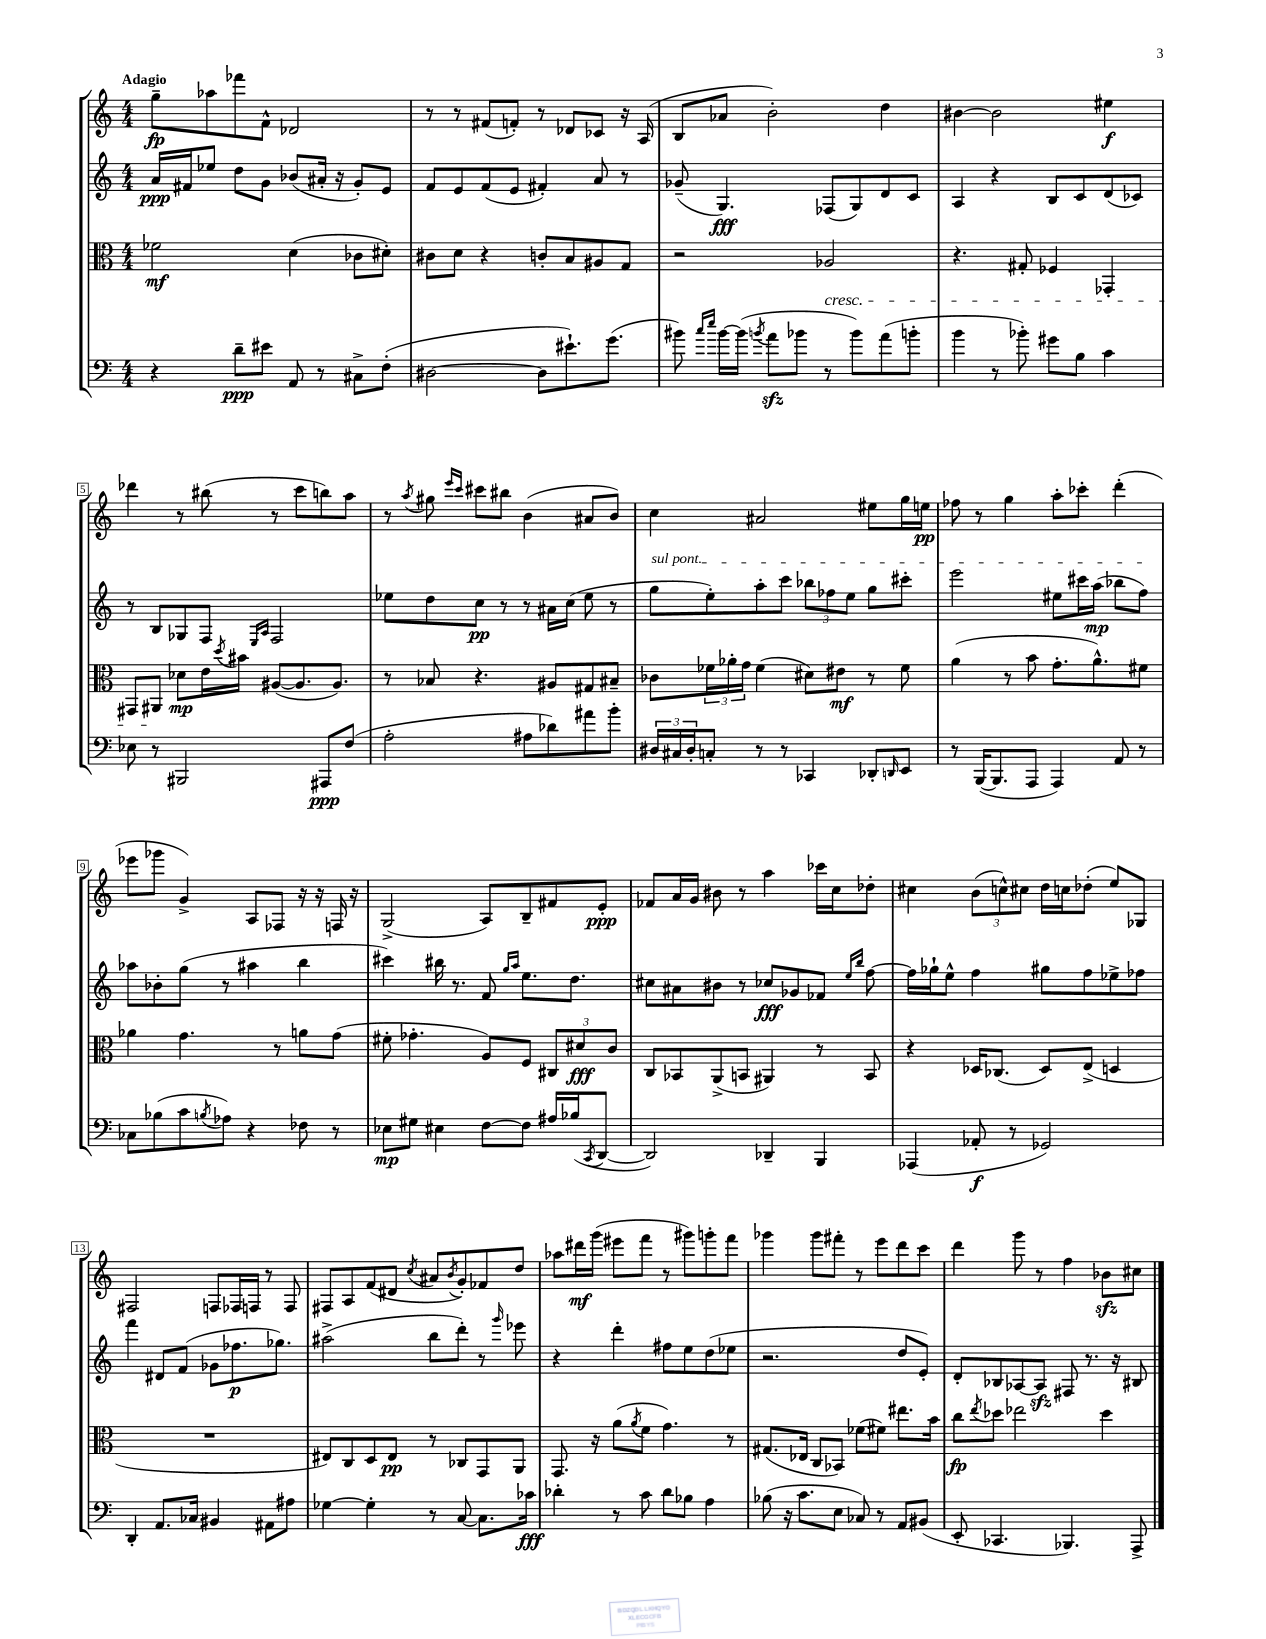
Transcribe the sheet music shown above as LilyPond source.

<<
\new StaffGroup <<
\new Staff = "s0" {
    \clef treble \key c \major \numericTimeSignature \time 4/4 \tempo "Adagio"
    g''8--\fp aes''8 fes'''8 f'8-^ des'2 |
    r8 r8 fis'8( f'8-.) r8 des'8 ces'8 r16 a16( |
    b8 aes'8 b'2-.) d''4 |
    bis'4~ bis'2 eis''4\f |
    des'''4 r8 bis''8( r8 c'''8 b''8) a''8 |
    r8 \acciaccatura { a''8 } gis''8 \grace { e'''16 c'''16 } cis'''8 bis''8 b'4( ais'8 b'8) |
    c''4 ais'2 eis''8 g''16 e''16\pp |
    fes''8 r8 g''4 a''8-. ces'''8-. d'''4-.( |
    ees'''8 ges'''8 g'4->) a8 fes8 r16 r16 f16 r16 |
    g2->( a8) b8-- fis'8 e'8-.\ppp |
    fes'8 a'16 g'16 bis'8 r8 a''4 ces'''16 c''16 des''8-. |
    cis''4 \tuplet 3/2 { b'8( c''8-^) cis''8 } d''16 c''16 des''8-.( e''8) ges8 |
    fis2 f8 fes16 f16 r8 f8 |
    fis8 a8 f'8( dis'8 \acciaccatura { c''8 } ais'8 \acciaccatura { b'8 } g'8-.) fes'8 d''8 |
    aes''8 dis'''16\mf g'''16( eis'''8 f'''8 r8 gis'''8) g'''8-. f'''8 |
    ges'''4 ges'''8 fis'''8-. r8 e'''8 d'''8 c'''8 |
    d'''4 g'''8 r8 f''4 bes'8\sfz cis''8 \bar "|." |
}
\new Staff = "s1" {
    \clef treble \key c \major \numericTimeSignature \time 4/4
    a'16\ppp fis'16 ees''8 d''8 g'8 bes'8( ais'16-. r16 g'8-.) e'8 |
    f'8 e'8 f'8( e'8 fis'4-.) a'8 r8 |
    ges'8--( g4.\fff) fes8( g8) d'8 c'8 |
    a4 r4 b8 c'8 d'8( ces'8) |
    r8 b8 ges8 f8 \grace { e16 a16 } f2 |
    ees''8 d''8 c''8\pp r8 r8 ais'16 c''16( ees''8 r8 |
    \once \override TextSpanner.bound-details.left.text = \markup { \italic "sul pont." } g''8\startTextSpan e''8-.) a''8-. c'''8 \tuplet 3/2 { bes''8 fes''8 e''8 } g''8 cis'''8-. |
    e'''2 eis''8 cis'''16 a''16\mp( bes''8 f''8\stopTextSpan) |
    aes''8 bes'8-. g''8( r8 ais''4 b''4 |
    cis'''4) bis''16 r8. f'8 \grace { g''16 a''16 } e''8. d''8. |
    cis''8 ais'8 bis'8 r8 ces''8\fff ges'8 fes'8 \grace { e''16 b''16 } f''8~ |
    f''16 ges''16-! e''8-^ f''4 gis''8 f''8 ees''8-> fes''8 |
    f'''4 dis'8 f'8( ges'8 fes''8.\p ges''8.) |
    ais''2->( b''8 d'''8-.) r8 \grace { g'''16 } ees'''8 |
    r4 d'''4-. fis''8 e''8 d''8( ees''8 |
    r2. d''8 e'8-.) |
    d'8-. bes8 aes8~ aes8\sfz fis8 r8. r16 bis8 \bar "|." |
}
\new Staff = "s2" {
    \clef alto \key c \major \numericTimeSignature \time 4/4
    fes'2\mf d'4( ces'8 dis'8-.) |
    cis'8 d'8 r4 c'8-. b8 ais8 g8 |
    r2 aes2\cresc |
    r4. gis8-. fes4 ges,4-. |
    gis,8 ais,8\! des'8\mp e'16 \acciaccatura { d''8 } bis'16 ais8~( ais8. ais8.) |
    r8 bes8 r4. ais8 gis8 bis8-- |
    ces'8 \tuplet 3/2 { fes'16 aes'16-. g'16 } fes'4( dis'8) eis'8\mf r8 fes'8 |
    a'4( r8 b'8 g'8.-. a'8.-^) fis'8 |
    aes'4 g'4. r8 a'8 g'8( |
    fis'8-. ges'4.-. a8) f8 \tuplet 3/2 { cis8 dis'8\fff c'8 } |
    c8 bes,8 a,8->( b,8 ais,4) r8 b,8 |
    r4 des16 ces8.( des8) e8->( d4 |
    R1 |
    eis8) c8 d8 eis8\pp r8 ces8 g,8 a,8 |
    g,8. r16 a'8( \acciaccatura { a'8 } f'8 g'4.) r8 |
    gis8.( ees16 c8 bes,8) fes'8( fis'8) eis''8. b'16 |
    c''8\fp \acciaccatura { e''8 } des''8 ees''2 des''4 \bar "|." |
}
\new Staff = "s3" {
    \clef bass \key c \major \numericTimeSignature \time 4/4
    r4 d'8--\ppp eis'8 a,8 r8 cis8-> f8-.( |
    dis2~ dis8 eis'8.-!) g'8.( |
    bis'8) \grace { c''16 e''16 } bis'16~ bis'16( \acciaccatura { b'8 } a'8\sfz bes'8 r8 bes'8) a'8( b'8-. |
    b'4 r8 bes'8-.) gis'8 b8 c'4 |
    ees8 r8 bis,,2 ais,,8\ppp f8( |
    a2-. ais8 des'8) ais'8 b'8-. |
    \tuplet 3/2 { dis16 cis16 dis16-. } c8-. r8 r8 ces,4 des,8-. \grace { d,16 } e,8 |
    r8 b,,16~( b,,8. a,,8 a,,4) a,8 r8 |
    ces8 bes8( c'8 \acciaccatura { b8 } aes8) r4 fes8 r8 |
    ees8\mp gis8 eis4 f8~ f8 ais16 bes16( \acciaccatura { c,8 } d,8~ |
    d,2) des,4-- b,,4 |
    aes,,4( aes,8-.\f r8 ges,2) |
    d,4-. a,8. ces16 bis,4 ais,8 ais8 |
    ges4~ ges4-. r8 c8~ c8. ces'16\fff |
    des'4-. r8 c'8 des'8 bes8 a4 |
    bes8( r16 c'8. e8 ces8) r8 a,8 bis,8( |
    e,8-. ces,4. bes,,4.) a,,8-> \bar "|." |
}
>>
>>
\layout { \context { \Score \override BarNumber.stencil = #(make-stencil-boxer 0.1 0.3 ly:text-interface::print) } }
